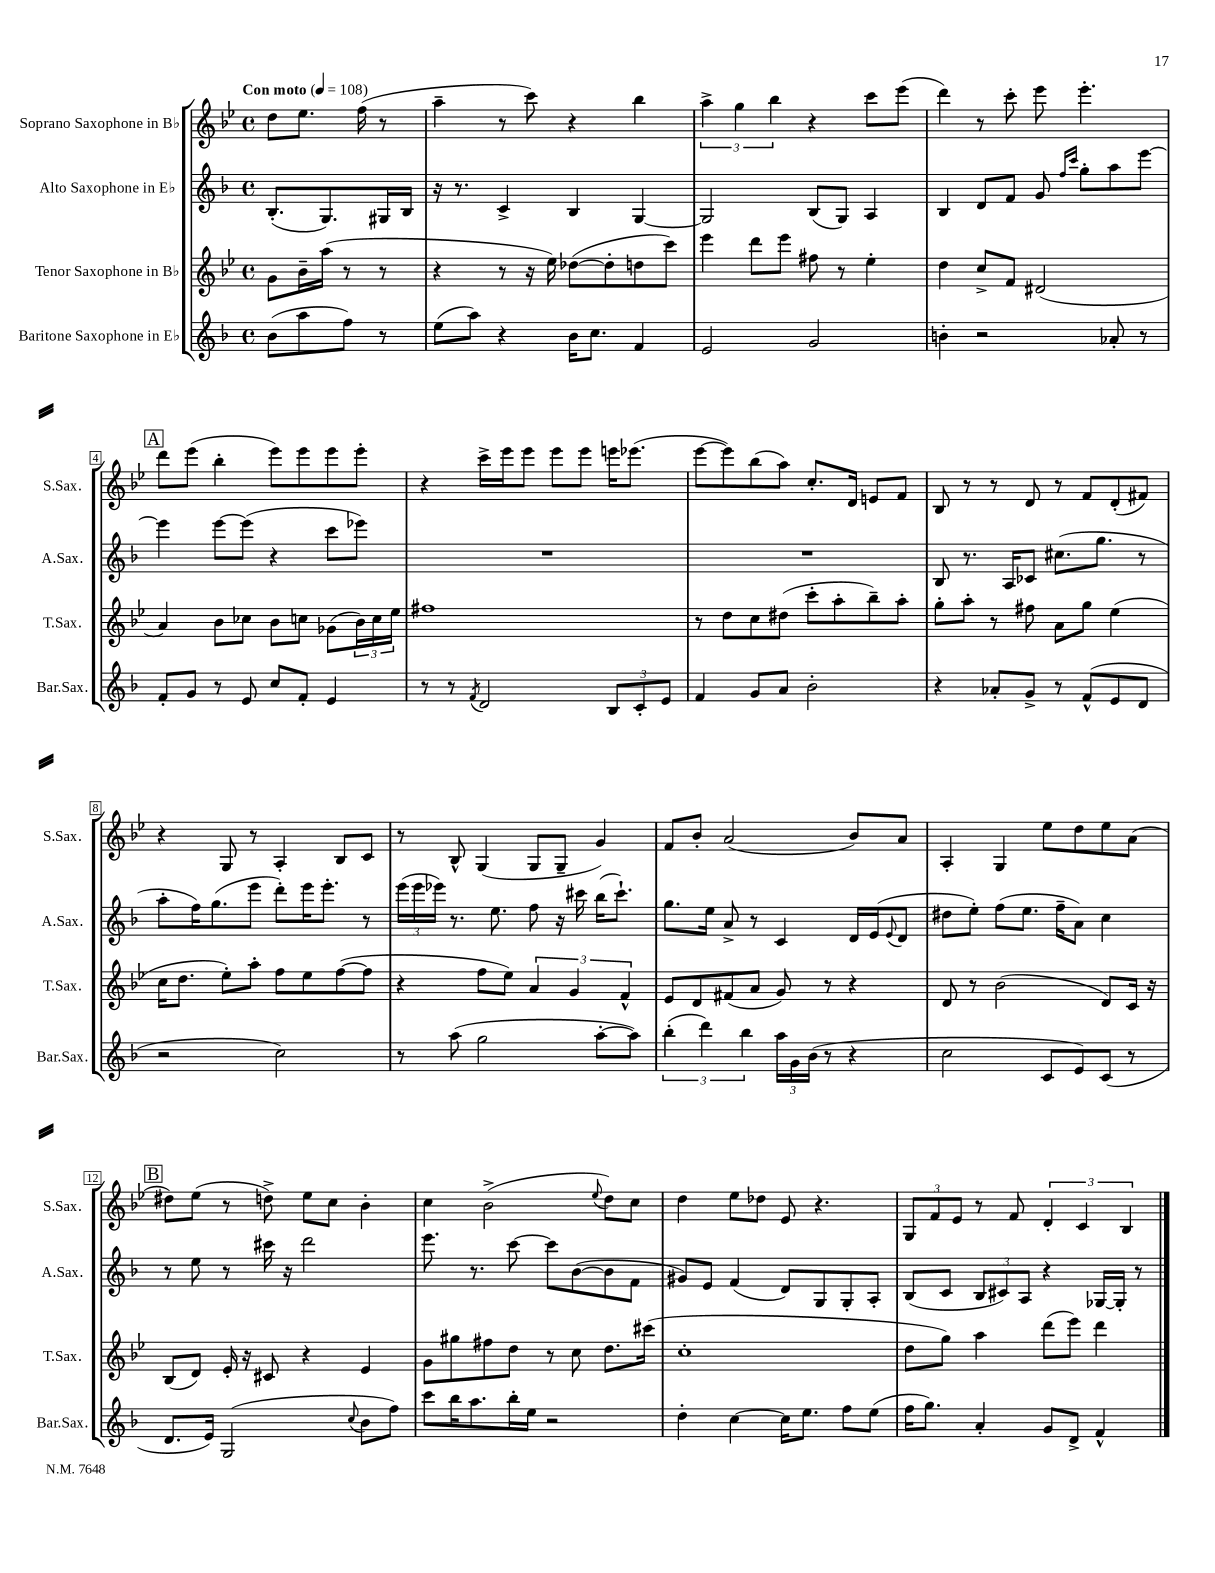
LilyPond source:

<<
\new StaffGroup <<
\new Staff = "s0" \with { instrumentName = "Soprano Saxophone in Bb" shortInstrumentName = "S.Sax." } {
    \clef treble \key bes \major \defaultTimeSignature \time 4/4 \partial 2 \tempo "Con moto" 4 = 108
    d''8 ees''8. f''16( r8 |
    a''4-- r8 c'''8) r4 bes''4 |
    \tuplet 3/2 { a''4-> g''4 bes''4 } r4 c'''8 ees'''8( |
    d'''4) r8 c'''8-. ees'''8 ees'''4.-. |
    \mark \markup { \box "A" } d'''8 ees'''8( bes''4-. ees'''8) ees'''8 ees'''8 ees'''8-. |
    r4 c'''16-> ees'''16 ees'''8 ees'''8 ees'''8 e'''16 ees'''8.( |
    ees'''8~ ees'''8) bes''8( a''8) c''8.-. d'16 e'8 f'8 |
    bes8 r8 r8 d'8 r8 f'8 d'8-.( fis'8) |
    r4 g8 r8 a4-. bes8 c'8 |
    r8 bes8-^ g4( g8 g8-- g'4) |
    f'8 bes'8-. a'2( bes'8) a'8 |
    a4-. g4 ees''8 d''8 ees''8 a'8( |
    \mark \markup { \box "B" } dis''8) ees''8( r8 d''8->) ees''8 c''8 bes'4-. |
    c''4 bes'2->( \appoggiatura { ees''8 } d''8) c''8 |
    d''4 ees''8 des''8 ees'8 r4. |
    \tuplet 3/2 { g8 f'8 ees'8 } r8 f'8 \tuplet 3/2 { d'4-. c'4 bes4 } \bar "|." |
}
\new Staff = "s1" \with { instrumentName = "Alto Saxophone in Eb" shortInstrumentName = "A.Sax." } {
    \clef treble \key f \major \defaultTimeSignature \time 4/4 \partial 2
    bes8.-.( g8.) gis16 bes16 |
    r16 r8. c'4-> bes4 g4~ |
    g2 bes8( g8) a4 |
    bes4 d'8 f'8 g'8 \grace { f''16 c'''16 } g''8-. a''8 e'''8~ |
    \mark \markup { \box "A" } e'''4 e'''8~ e'''8( r4 c'''8 ees'''8) |
    R1 |
    R1 |
    bes8 r8. a16 ces'8 cis''8.( g''8. r8 |
    a''8-. f''16) g''8.( e'''8 d'''8-.) e'''16 e'''8.-. r8 |
    \tuplet 3/2 { e'''16( e'''16 ees'''16) } r8. e''8. f''8 r16 cis'''16 bes''16( cis'''8.-!) |
    g''8. e''16 a'8-> r8 c'4 d'16 e'16( \appoggiatura { e'8 } d'8 |
    dis''8 e''8-.) f''8( e''8. f''16-- a'8) c''4 |
    \mark \markup { \box "B" } r8 e''8 r8 cis'''16 r16 d'''2 |
    e'''8. r8. c'''8~ c'''8 bes'8~( bes'8 f'8 |
    gis'8) e'8 f'4( d'8) g8 g8-. a8-. |
    bes8( c'8 \tuplet 3/2 { bes8 cis'8) a8 } r4 ges16~ ges16-. r8 \bar "|." |
}
\new Staff = "s2" \with { instrumentName = "Tenor Saxophone in Bb" shortInstrumentName = "T.Sax." } {
    \clef treble \key bes \major \defaultTimeSignature \time 4/4 \partial 2
    g'8 bes'16-- a''16( r8 r8 |
    r4 r8 r16 ees''16) des''8~( des''8-. d''8 c'''8) |
    ees'''4 d'''8 ees'''8 fis''8 r8 ees''4-. |
    d''4 c''8-> f'8 dis'2( |
    \mark \markup { \box "A" } a'4) bes'8 ces''8 bes'8 c''8 ges'8( \tuplet 3/2 { bes'16) c''16 ees''16 } |
    fis''1 |
    r8 d''8 c''8 dis''8( c'''8-. a''8-. bes''8--) a''8-. |
    g''8-. a''8-. r8 fis''8 a'8 g''8 ees''4( |
    c''16 d''8. ees''8-.) a''8-. f''8 ees''8 f''8~( f''8 |
    r4 f''8 ees''8) \tuplet 3/2 { a'4 g'4 f'4-^ } |
    ees'8 d'8 fis'8( a'8 g'8) r8 r4 |
    d'8 r8 bes'2( d'8) c'16 r16 |
    \mark \markup { \box "B" } bes8( d'8) ees'16-. r16 cis'8 r4 ees'4 |
    g'8 gis''8 fis''8 d''8 r8 c''8 d''8. cis'''16( |
    c''1-. |
    d''8 g''8) a''4 d'''8( ees'''8) d'''4 \bar "|." |
}
\new Staff = "s3" \with { instrumentName = "Baritone Saxophone in Eb" shortInstrumentName = "Bar.Sax." } {
    \clef treble \key f \major \defaultTimeSignature \time 4/4 \partial 2
    bes'8( a''8 f''8) r8 |
    e''8( a''8) r4 bes'16 c''8. f'4 |
    e'2 g'2 |
    b'4-. r2 aes'8-. r8 |
    \mark \markup { \box "A" } f'8-. g'8 r8 e'8 c''8 f'8-. e'4 |
    r8 r8 \acciaccatura { f'8 } d'2 \tuplet 3/2 { bes8 c'8-. e'8 } |
    f'4 g'8 a'8 bes'2-. |
    r4 aes'8-. g'8-> r8 f'8-^( e'8 d'8 |
    r2 c''2) |
    r8 a''8( g''2 a''8~-. a''8) |
    \tuplet 3/2 { bes''4-.( d'''4) bes''4 } \tuplet 3/2 { a''16 g'16 bes'16( } r8 r4 |
    c''2 c'8 e'8) c'8( r8 |
    \mark \markup { \box "B" } d'8. e'16) g2( \appoggiatura { c''8 } bes'8 f''8) |
    c'''8 bes''16 a''8. bes''16-. e''16 r2 |
    d''4-. c''4~ c''16 e''8. f''8 e''8( |
    f''16 g''8.) a'4-. g'8 d'8-> f'4-^ \bar "|." |
}
>>
>>
\layout { \context { \Score \override BarNumber.stencil = #(make-stencil-boxer 0.1 0.3 ly:text-interface::print) } }
